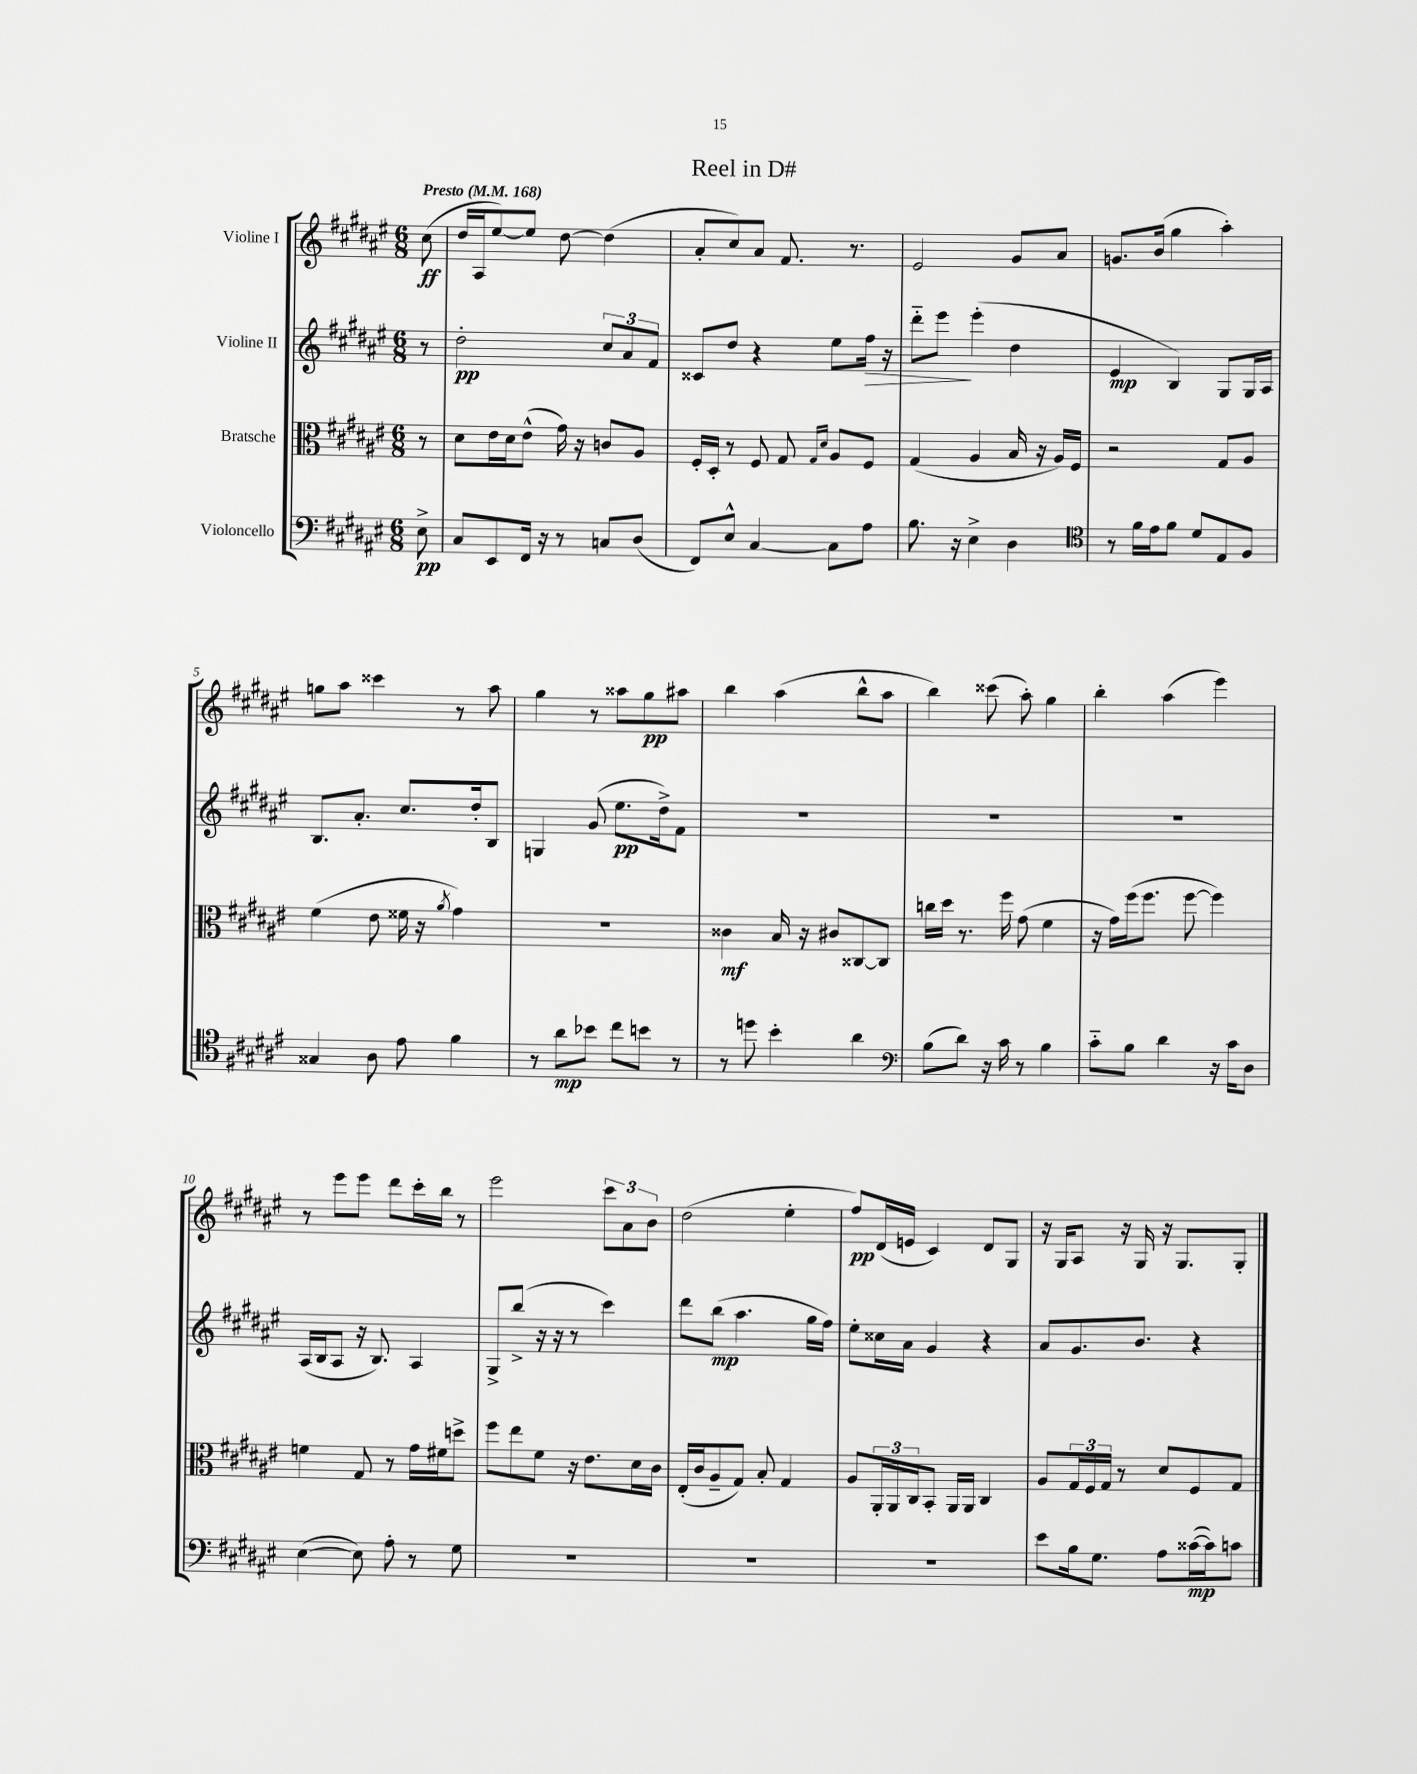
\header { title = "Reel in D#" }
<<
\new StaffGroup <<
\new Staff = "s0" \with { instrumentName = "Violine I" } {
    \clef treble \key fis \major \numericTimeSignature \time 6/8 \partial 8 \tempo "Presto" 4 = 168
    cis''8\ff( |
    dis''16 ais16 eis''8~) eis''8 dis''8~ dis''4( |
    ais'8-. cis''8) ais'8 fis'8. r8. |
    eis'2 gis'8 ais'8 |
    g'8. b'16( gis''4 ais''4-.) |
    g''8 ais''8 cisis'''4 r8 ais''8 |
    gis''4 r8 aisis''8 gis''8\pp ais''8 |
    b''4 ais''4( b''8-^ ais''8 |
    b''4) cisis'''8( ais''8-.) gis''4 |
    b''4-. ais''4( eis'''4) |
    r8 eis'''8 eis'''8 dis'''8 cis'''16-. b''16 r8 |
    eis'''2 \tuplet 3/2 { cis'''8 ais'8 b'8 } |
    dis''2( eis''4-. |
    fis''8\pp) dis'16( e'16 cis'4) dis'8 gis8 |
    r16 gis16 ais8 r16 gis16 r16 gis8. gis8-. \bar "|." |
}
\new Staff = "s1" \with { instrumentName = "Violine II" } {
    \clef treble \key fis \major \numericTimeSignature \time 6/8 \partial 8
    r8 |
    dis''2-.\pp \tuplet 3/2 { cis''8 ais'8 fis'8 } |
    cisis'8 dis''8 r4 eis''8 fis''16\> r16 |
    dis'''8-_ eis'''8\! eis'''4-.( dis''4 |
    eis'4\mp b4) gis8 gis16 ais16 |
    b8. ais'8.-. cis''8. dis''16-. b8 |
    g4 gis'8( eis''8.\pp dis''16->) fis'8 |
    R2. |
    R2. |
    R2. |
    ais16( b16 ais8 r16 b8.) ais4 |
    gis8-> b''8->( r16 r16 r8 cis'''4) |
    dis'''8 b''8\mp( ais''4. gis''16 fis''16) |
    eis''8-. cisis''16 ais'16 gis'4 r4 |
    ais'8 gis'8. b'8. r4 \bar "|." |
}
\new Staff = "s2" \with { instrumentName = "Bratsche" } {
    \clef alto \key fis \major \numericTimeSignature \time 6/8 \partial 8
    r8 |
    dis'8 eis'16 dis'16 eis'8-^( gis'16) r16 c'8 ais8 |
    fis16-. dis16-. r8 fis8 gis8 \grace { gis16 dis'16 } ais8 fis8 |
    gis4( ais4 b16 r16 ais16) fis16 |
    r2 gis8 ais8 |
    fis'4( eis'8 fisis'16 r16 \acciaccatura { ais'8 } gis'4) |
    R2. |
    cisis'4\mf b16 r16 cis'8 cisis8~ cisis8 |
    c''16 dis''16 r8. fis''16 gis'8( fis'4 |
    r16 gis'16) fis''16( fis''8. fis''8~ fis''4) |
    f'4 gis8 r8 gis'16 fis'16 d''8-> |
    fis''8 eis''8 fis'8 r16 eis'8. dis'16 cis'16 |
    eis16-.( cis'16 ais8-- gis8) b8-. gis4 |
    ais8 \tuplet 3/2 { ais,16-. ais,16 cis16 } b,8-. ais,16 ais,16 cis4 |
    ais8 \tuplet 3/2 { gis16 fis16 gis16 } r8 dis'8 fis8 gis8 \bar "|." |
}
\new Staff = "s3" \with { instrumentName = "Violoncello" } {
    \clef bass \key fis \major \numericTimeSignature \time 6/8 \partial 8
    eis8->\pp |
    cis8 eis,8 fis,16 r16 r8 c8 dis8( |
    fis,8) eis8-^ cis4~ cis8 ais8 |
    b8. r16 eis4-> dis4 |
    \clef tenor r8 fis'16 eis'16 fis'8 dis'8 eis8 fis8 |
    gisis4 ais8 eis'8 fis'4 |
    r8 ais'8\mp bes'8 cis''8 b'8 r8 |
    r8 d''8 b'4-. ais'4 |
    \clef bass b8( dis'8) r16 cis'16 r8 b4 |
    cis'8-_ b8 dis'4 r16 cis'16 dis8 |
    eis4~( eis8) ais8-. r8 gis8 |
    R2. |
    R2. |
    R2. |
    eis'8 b16 gis8. ais8 cisis'16~\mp( cisis'16) c'8 \bar "|." |
}
>>
>>
